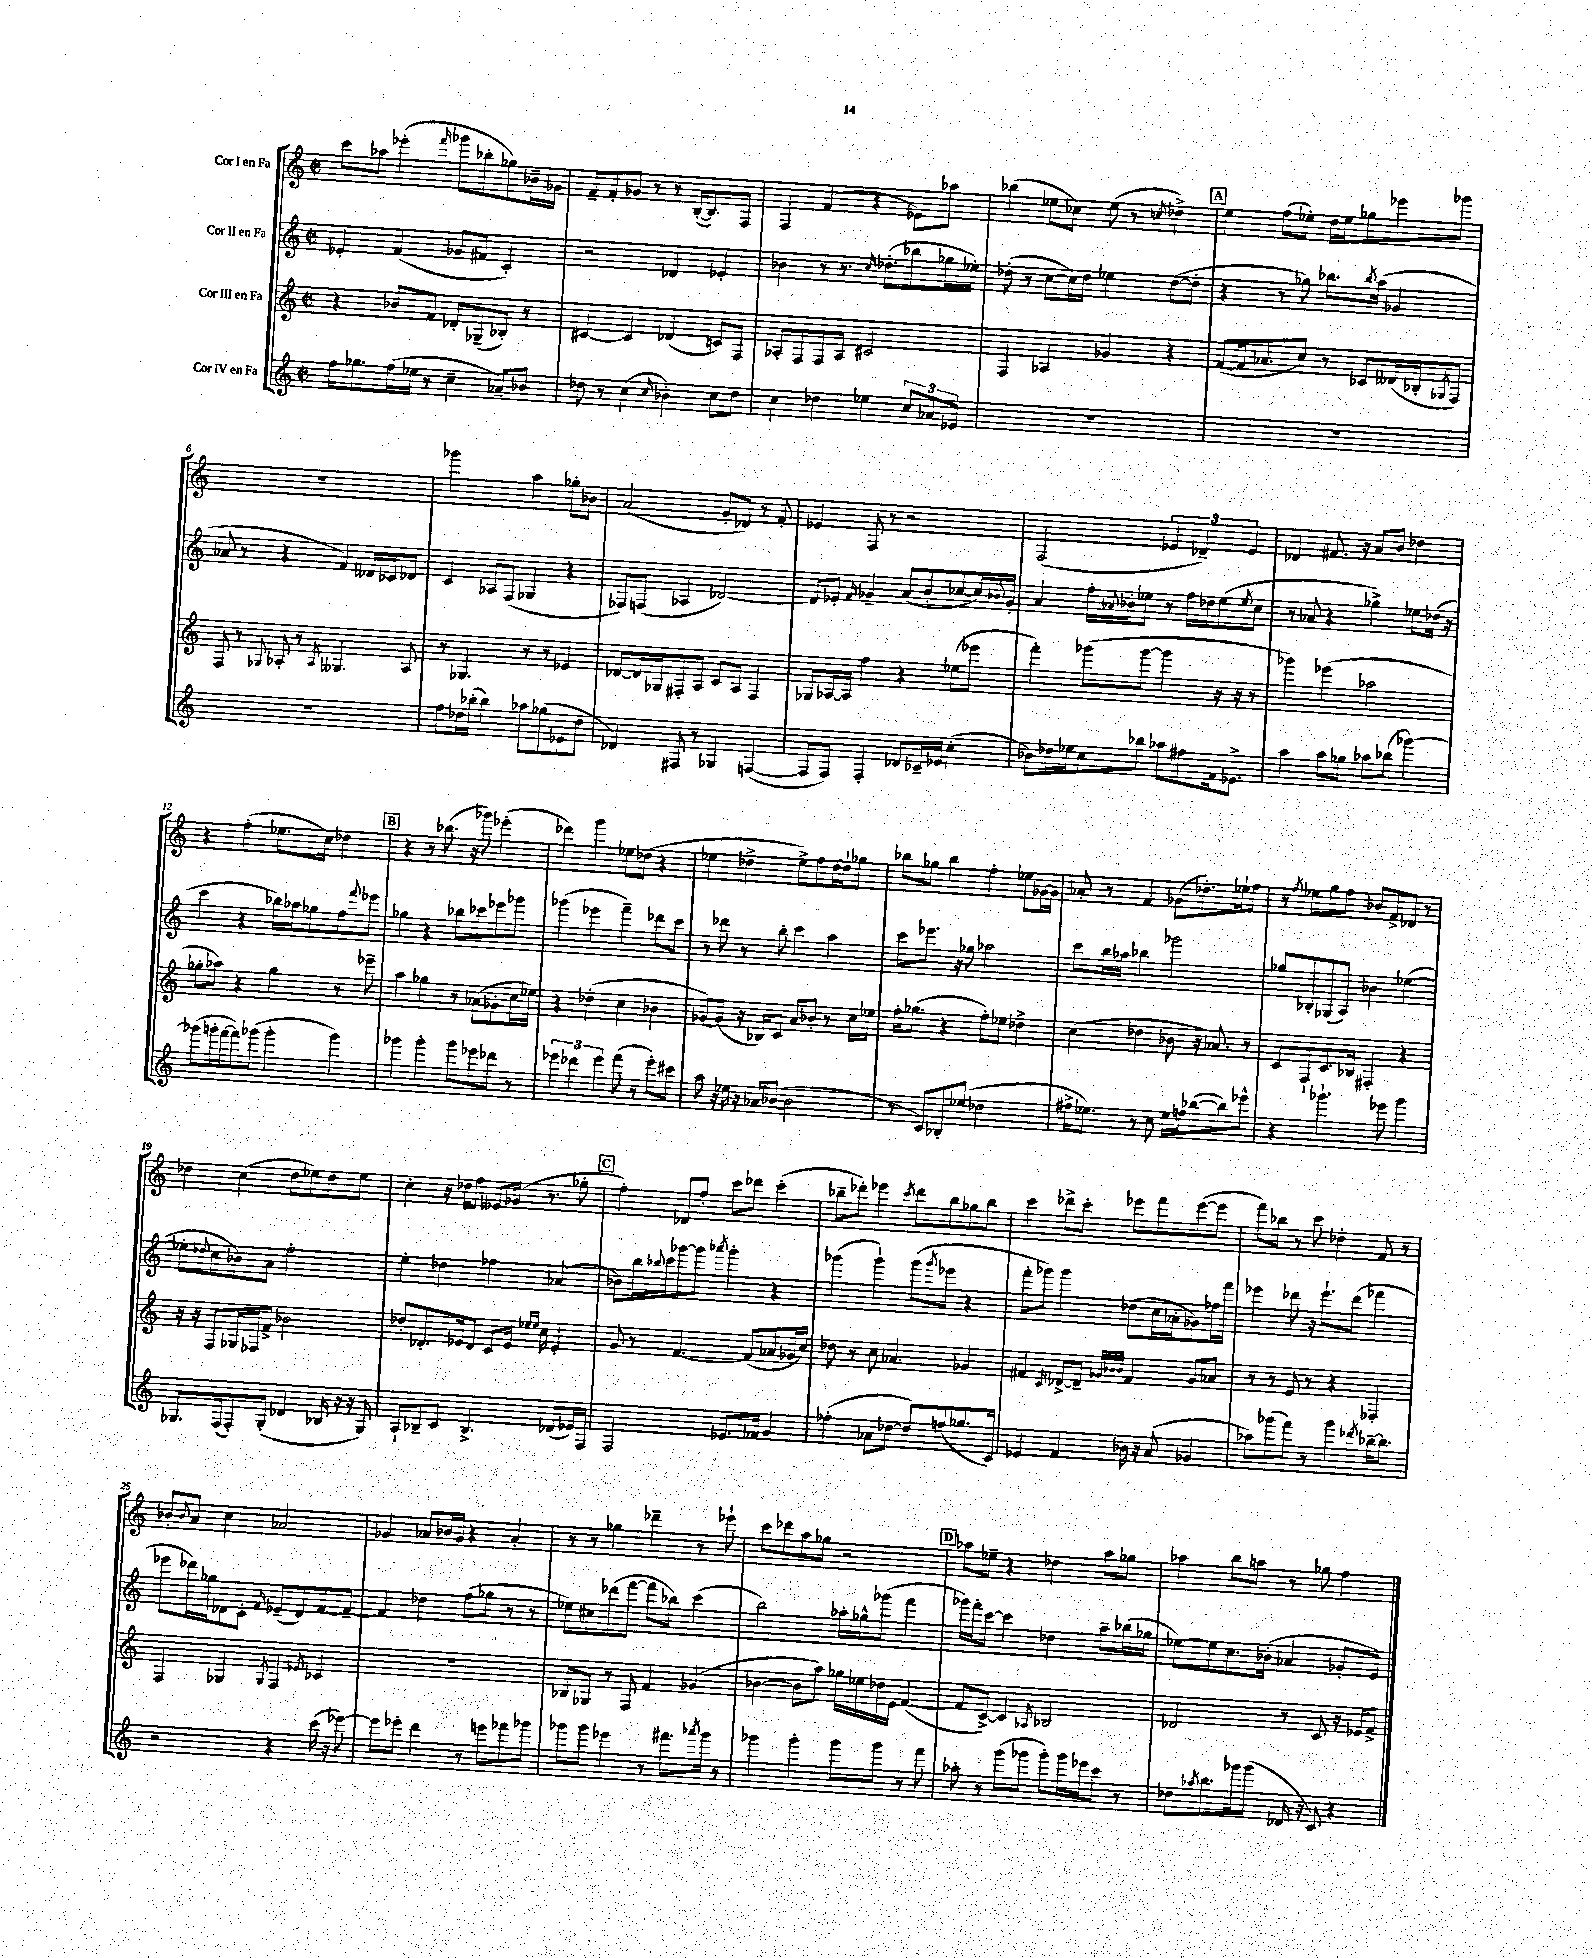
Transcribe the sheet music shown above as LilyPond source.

<<
\new StaffGroup <<
\new Staff = "s0" \with { instrumentName = "Cor I en Fa" } {
    \clef treble \key c \major \defaultTimeSignature \time 2/2
    c'''8 aes''8 ees'''4-.( \grace { f'''16 } ges'''8 bes''8-. ges''8) bes'16-- ges'16 |
    f'8-- f'8-. ges'8 r8 r8 b16~-.( b8.) f8 |
    f4 f'4( r4 ees'8) aes''8 |
    bes''4( ees''8 ces''8) ees''8( r8 \acciaccatura { c''8 } des''4->) |
    \mark \markup { \box "A" } e''4 f''8( ees''8-.) d''16 ees''16 ges''8 ees'''8 ges'''8 |
    R1 |
    ges'''2 a''4 ges''8-. bes'8 |
    a'2( g'8-. des'8) r8 f'8-. |
    ees'4 f8 r8 r2 |
    f2( \tuplet 3/2 { ees'4 des'4--) ees'4 } |
    des'4 fis'8. r16 a'8 b'8 des''4 |
    r4 f''4-.( ees''8. c''16) des''4 |
    \mark \markup { \box "B" } r4 r8 bes''8.( r16 ges'''8) ees'''4-.( |
    des'''4) g'''4 ees''8 des''8( r4 |
    ees''4 des''4-> ees''8->) f''8 des''16~ des''16-! ges''8 |
    bes''8 ges''8 bes''4 f''4-. ees''8 ges'16~ ges'16 |
    aes'8-. r8 f'4 ges'8( des''8.-.) ees''16-! f''8 |
    r8 \acciaccatura { f''8 } ees''8 g''8 f''8 bes'8 f'8-> des'8 r8 |
    des''4 c''4( des''8 ees''8) des''8 ees''8 |
    c''4-. r16 des''16 f''8 eeses'8 ges'16( r8. ges''8-. |
    \mark \markup { \box "C" } f''4-.) des'8 f''8-. c'''8 des'''8 c'''4-.( |
    bes''8-- des'''8-.) ees'''4 \acciaccatura { c'''8 } des'''8 bes''8 ges''8 bes''8 |
    c'''4 des'''8-> c'''8-. ees'''8 f'''8 ees'''8~( ees'''8 |
    f'''8) bes''8 r8 c'''8 des''4-. f'8 r8 |
    bes'8-. \appoggiatura { bes'8 } a'8 c''4 aes'2 |
    ges'4 aes'8 bes'16 ges'16 r4 aes'4-. |
    r8 r8 ges''4 des'''4-- r8 ees'''8-! |
    c'''8 des'''8 a''8 ges''8 r2 |
    \mark \markup { \box "D" } aes''8 ees''8-- r4 des''4 aes''8 ges''8 |
    aes''4 b''8 a''8 r8 ges''8 f''4 \bar "|." |
}
\new Staff = "s1" \with { instrumentName = "Cor II en Fa" } {
    \clef treble \key c \major \defaultTimeSignature \time 2/2
    ees'4-. f'4( ges'8 fis'8 c'4-.) |
    r2 des'4 ees'4-. |
    bes'4 r8 r8. \grace { c''16 } des''8.-.( bes''8 ges''16 ees''16-.) |
    des''8-.( r8 c''8~ c''16) des''16 ees''4 des''8~( des''8-. |
    \mark \markup { \box "A" } r4 r8 ges''8) bes''8. \acciaccatura { bes''8 } a''16( ges'4 |
    aes'8 r8 r4 f'4) deses'16 ces'16 des'8 |
    c'4 aes8 f8( ges4 r4 |
    fes8) f8( aes4 des'2~) |
    des'8 ees'8-. \grace { f'16 } ges'4-- a'8( b'8-. ces''8~ ces''16) \appoggiatura { bes'8 } ges'16-. |
    a'4 f''16-. \appoggiatura { aes'8 } bes'16-. ees''8 r8 f''16 des''16 ees''8( \acciaccatura { ees''8 } c''8 |
    r8 aes'8 r4 ges''4->) ees''8 des''16( r16 |
    c'''4 r4 bes''16) aes''16 ges''8 f''8 \appoggiatura { f'''8 } ees'''8 |
    \mark \markup { \box "B" } ges''4 r4 bes''8 ces'''8 ees'''8 ges'''8 |
    ges'''4( ees'''4 f'''4--) des'''8 c'''8 |
    r8 des'''8 r8 b''8-. c'''4 a''4 |
    c'''8 ees'''8. r16 ges''8 aes''2 |
    c'''8 b''16 aes''16 bes''4 ges'''2 |
    ges''8 bes8-. ges8( a8) bes'4 ees''4~( |
    ees''8-. \appoggiatura { des''8 } c''8 bes'8) a'8 f''2-. |
    e''4-. des''4 fes''4 aes'4( |
    \mark \markup { \box "C" } bes'8) b''16 \appoggiatura { bes''8 } c'''16 ges'''8~ ges'''8 \acciaccatura { aes'''8 } ges'''4-. r4 |
    ges'''4( ges'''4-!) ges'''8( \acciaccatura { ges'''8 } ees'''8 r4 |
    f'''8-. ges'''8) ges'''4 des''8( c''16 aes'16-. ges'8) fes''16 f'''16 |
    ees'''4 des'''8 r16 ees'''8.-! des'''8( fes'''4 |
    ees'''8 des'''16) ges''16 des'8 c'8-. \grace { f'16 } ees'8--( des'8) f'8~ f'8~-- |
    f'4 des''4 f''8( ges''8 r8 r8 |
    ees''8) cis''8 des'''8( f'''8~ f'''8 bes''8) c'''4( |
    b''2) aes''16-. ges''16-^ ges'''8( f'''4 |
    \mark \markup { \box "D" } ges'''16) f'''16-. c'''8~ c'''4 des''4 a''8-- bes''16( ges''16 |
    ees''8~) ees''8 c''8. bes'16-.( aes'4 ges'8-. e'8) \bar "|." |
}
\new Staff = "s2" \with { instrumentName = "Cor III en Fa" } {
    \clef treble \key c \major \defaultTimeSignature \time 2/2
    r4 bes'8 f'8 des'8-. ges8--( bes8-.) r8 |
    cis'4~ cis'4 des'4( c'8) f8 |
    aes8-. f8 f8 aes8 cis'2 |
    f4 aes4 ges'4 r4 |
    \mark \markup { \box "A" } f'8~( f'16 aes'8. c''8) r8 ces'8 deses'16( bes16-. \acciaccatura { ges8 } f8) |
    f8 r8 \appoggiatura { ges8 } aes8-. r8 \acciaccatura { aes8 } geses4. aes8 |
    r8 ges4. r8 r8 ees'4 |
    des'8~ des'16 ges16 fis8-. a8 c'8 a8 fis4 |
    ges8 aes16~ aes16 f''4 r4 ees''8( ees'''8 |
    f'''4-.) ges'''8( ges'''8~ ges'''4 r16 r16 r8 |
    ges'''4) ees'''4( aes''2 |
    ges''8-. aes''8) r4 ges''4 r8 ees'''8-- |
    \mark \markup { \box "B" } a''4 ges''4 r8 aes'8( ges'8-. c''16 ees''16) |
    r4 des''4-.( c''4 bes'4 |
    ges'8~) ges'8( r16 bes16) c'8 a'8 bes'8-. r8 c''16 ees''16 |
    f''16-. ges''8.( r4 f''8-.) ees''8 des''4-> |
    c''4( des''4 bes'8 r16 aes'8.) r8 |
    c'8 f8-! c'8. bes16 fis4-. r4 |
    r16 r16 f8 ges16 fes16 f'8-> bes'2 |
    des''8-. des'8.-. ees'16 des'8 c'8 ees'16 \grace { ees''16 ees''16 } c''16 ees'4-. |
    \mark \markup { \box "C" } g'8 r8 f'4.~ f'8( aes'8 ges'16 c''16) |
    des''8 r8 c''8 aes'4. ges'4 |
    fis'4 \grace { c'16 } des'8~-> des'8-- \grace { ges'32 bes'32 bes'32 } fis'4 ges'8 aes'8 |
    r8 r8 e'8 r8 r4 fes4-. |
    f4 ges4 \acciaccatura { ges8 } f4 \acciaccatura { ees'8 } ces'4 |
    R1 |
    bes8 ges8 r8 f8 f'4 ges'4( |
    bes'4~ bes'8 a''8) ges''16 ees''16 des''16 e'16 f'4~( |
    \mark \markup { \box "D" } f'8 c'8~->) c'4 \acciaccatura { aes8 } bes2 |
    des'2 r8 c'8 r16 ees'16 f'8-> \bar "|." |
}
\new Staff = "s3" \with { instrumentName = "Cor IV en Fa" } {
    \clef treble \key c \major \defaultTimeSignature \time 2/2
    f''16 ges''8. f''16( ees''16 r8 c''4-- aes'8--) bes'8 |
    des''8 r8 c''4( \grace { c''16 } bes'4-.) c''8 des''8 |
    c''4 des''4 ees''4 \tuplet 3/2 { c''8 aes'8 ees'8 } |
    R1 |
    \mark \markup { \box "A" } R1 |
    R1 |
    f''8 des''16 bes''16-.( bes''4) aes''8 ges''8( ees'8 des''8 |
    des'4) fis8 r8 ges4 f4~( |
    f8 f8) f4-. des'8 ces'16-- ees'16 c''4-.( |
    bes'8) des''16 ees''16 c''8 bes''8 aes''8 fis''8 f'16 ees'8.-> |
    a''4 a''8 ges''8 aes''8 bes''8( ges'''4~) |
    ges'''8( g'''16-. f'''16~ f'''8) ges'''8( ges'''4-. ges'''4) |
    \mark \markup { \box "B" } ges'''4 ges'''4-. ges'''8 ees'''8 des'''8 r8 |
    \tuplet 3/2 { ees'''4 des'''4 ees'''4 } f'''8( r8 ees'''8-.) cis'''8 |
    a''8 r16 ees''16 r16 aes'16 bes'8~( bes'2 |
    r8 c'8) bes8-. ees''8( des''2 |
    fis''16-> ees''8.) r8 c''8 ees''16 f''16 bes''8~( bes''8) ees'''8-^ |
    r4 ges'''4.-! ees'''8 ges'''4 |
    ges8. f16( f8-.) ges8-.( des'4 bes16 r16 r16 ges16) |
    a8-! bes8-- c'8 bes4.-> des'8( ees'16) f16 |
    \mark \markup { \box "C" } f2 ees'8. fes'16 g'4 |
    fes''4-.( aes'8 des''8~ des''8) f''8( ges''8. c'16) |
    ees'4 f'4 bes'16 r16 a'8( ges'4 |
    aes''8) ges'''8( f'''8) r8 ges'''4 \acciaccatura { des'''8 } bes''16~-- bes''8. |
    r2 r4 c'''16( r16 ees'''8~) |
    ees'''8 ees'''8-. d'''4 r8 e'''8 fes'''8 ges'''8 |
    ges'''8 ges'''8 ees'''4 r8 fis'''8. \acciaccatura { aes'''8 } ges'''16 r8 |
    ges'''4 ges'''4-. ges'''8 ges'''8 r8 f'''8 |
    \mark \markup { \box "D" } aes''8-. r8 g'''8( ges'''8 ges'''8-.) ges'''16 ees'''16 c'''8 r8 |
    des''8 \acciaccatura { aes''8 } b''8. ges'''16 ges'''8( des'16 r16 c'8) r4 \bar "|." |
}
>>
>>
